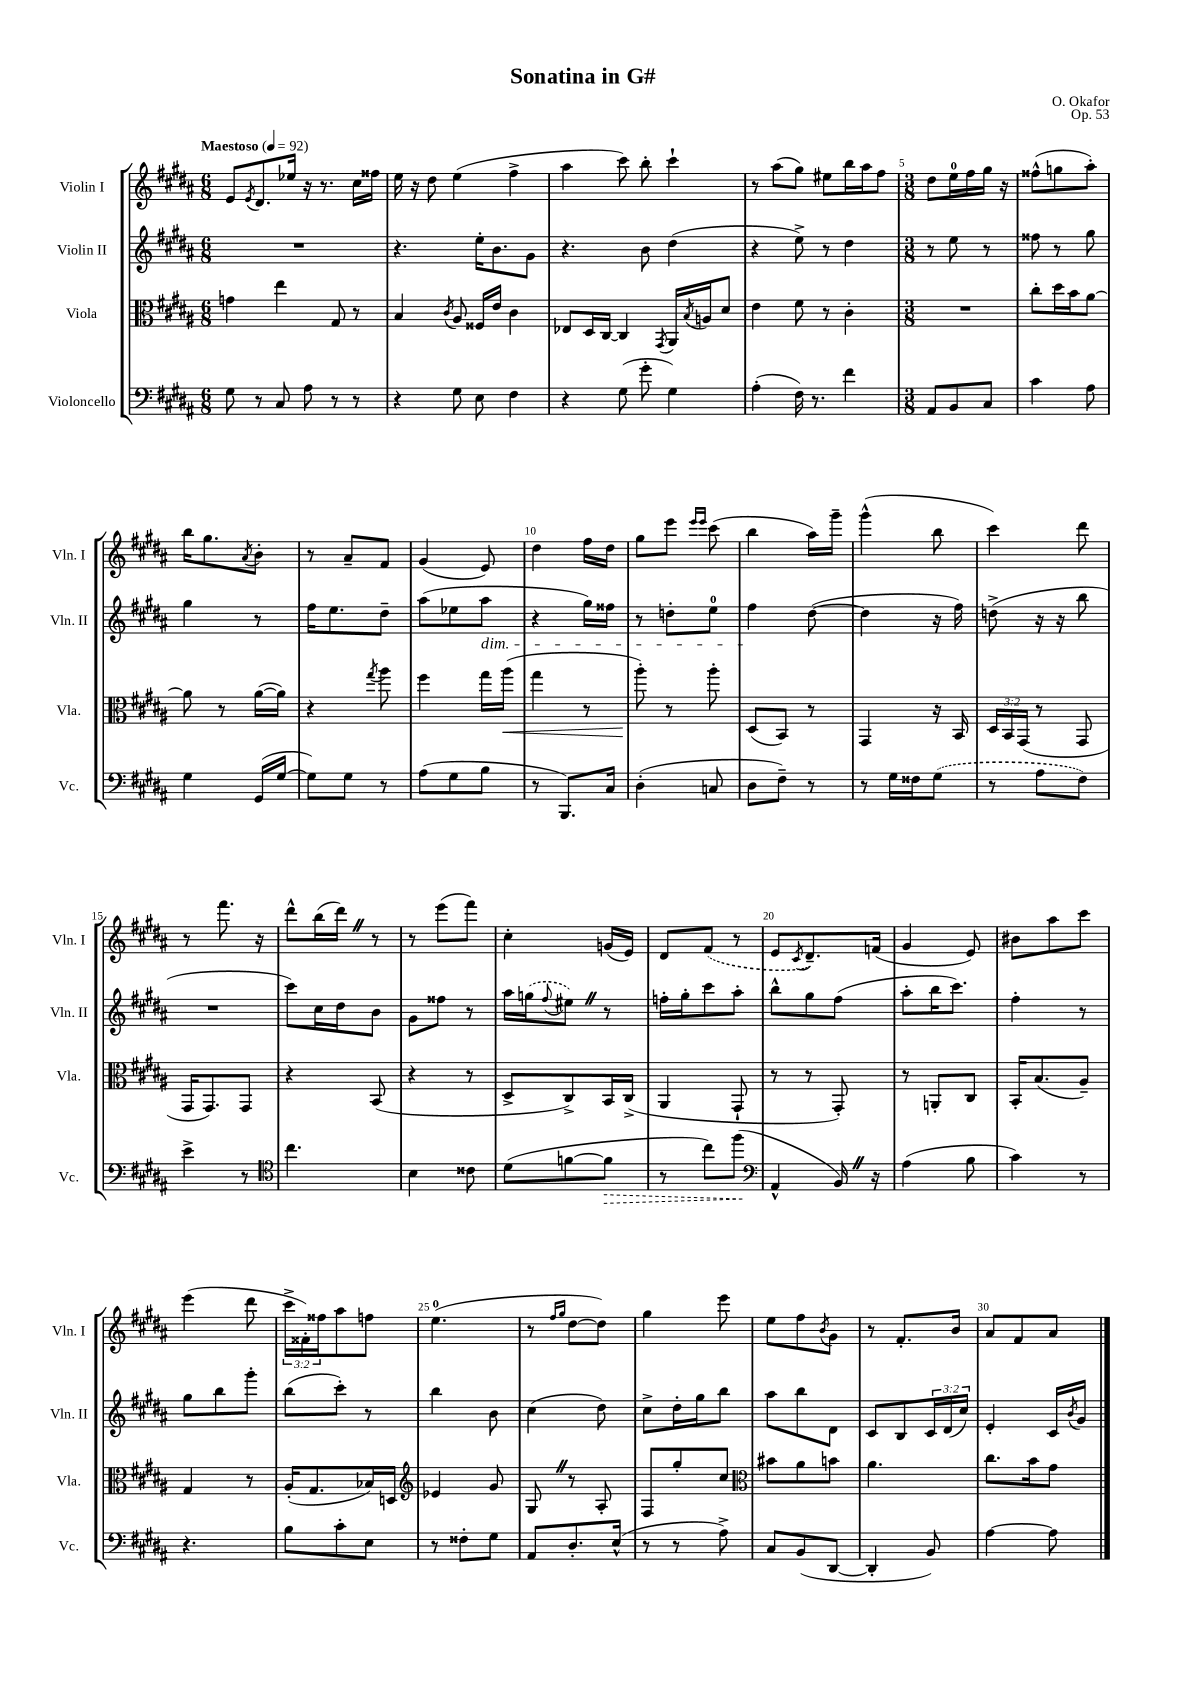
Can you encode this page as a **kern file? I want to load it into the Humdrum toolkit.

**kern	**kern	**kern	**kern
*staff4	*staff3	*staff2	*staff1
*clefF4	*clefC3	*clefG2	*clefG2
*k[f#c#g#d#a#]	*k[f#c#g#d#a#]	*k[f#c#g#d#a#]	*k[f#c#g#d#a#]
*M6/8	*M6/8	*M6/8	*M6/8
*MM92	*MM92	*MM92	*MM92
8G#\	4g\	2.r	8e/L
.	.	.	8qe/
8r	.	.	8.d#/
8C#/	4ee\	.	.
.	.	.	16ee-/Jk
8A#\	.	.	16r
.	.	.	8.r
8r	8G#/	.	.
8r	8r	.	16cc#\LL
.	.	.	16ff##\JJ
=	=	=	=
4r	4B/	4.r	16ee\
.	.	.	16r
.	.	.	8dd#\
.	8qc#/	.	.
8G#\	8A#/	.	(4ee\
8E\	16F##/LL	16ee'\LK	.
.	16e/JJ	8.b\	.
4F#\	4c#\	.	4ff#^\
.	.	8g#\J	.
=	=	=	=
4r	8E-/L	4.r	4aa#\
.	16D#/L	.	.
.	[16C#/JJ	.	.
(8G#\	4C#/]	.	8ccc#\)
8g#'\	.	8b\	8bb'\
.	8qGG#/	.	.
4G#\)	16AA#/LL	(4dd#\	4ccc#`\
.	8qB/	.	.
.	16A/J	.	.
.	8d#/J	.	.
=	=	=	=
(4A#'\	4e\	4r	8r
.	.	.	(8aa#\L
16F#\)	8f#\	8ee^\)	8gg#\J)
8.r	.	.	.
.	8r	8r	8ee#\L
4f#\	4c#'\	4dd#\	16bb\L
.	.	.	16aa#\J
.	.	.	8ff#\J
=	=	=	=
*M3/8	*M3/8	*M3/8	*M3/8
8AA#/L	4.r	8r	8dd#\L
8BB/	.	8ee\	16ee\L
.	.	.	16ff#\
8C#/J	.	8r	16gg#\JJ
.	.	.	16r
=	=	=	=
4c#\	8cc#'\L	8ff##\	(8ff##^^\L
.	16dd#\L	8r	8gg\
.	16b\J	.	.
8A#\	[8a#\J	8gg#\	8aa#'\J)
=	=	=	=
4G#\	8a#\]	4gg#\	16bb\LK
.	.	.	8.gg#\
.	8r	.	.
.	.	.	8qa#/
(16GG#/LL	([16a#\LL	8r	8b'\J
[16G#/JJ	16a#\]JJ)	.	.
=	=	=	=
8G#\]L)	4r	16ff#\LK	8r
.	.	8.ee\	.
8G#\J	.	.	8a#~/L
.	8qgg#/	.	.
8r	8aa#\	8dd#~\J	8f#/J
=	=	=	=
(8A#\L	4ff#\	(8aa#\L	(4g#/
8G#\	.	8ee-\	.
8B\J	16gg#\LL	8aa#\J	8e/)
.	(16aa#\JJ	.	.
=	=	=	=
8r	4gg#\	4r	4dd#\
8.BBB/L)	.	.	.
.	8r	16gg#\LL)	16ff#\LL
16C#/Jk	.	16ff##\JJ	16dd#\JJ
=	=	=	=
(4D#'\	8aa#'\)	8r	8gg#\L
.	8r	8dd'\L	8eee\J
.	.	.	16qqeee/LL
.	.	.	16qqeee/JJ
8C/	8aa#'\	8ee\J	(8ccc#\
=	=	=	=
8D#\L	(8D#/L	4ff#\	4bb\
8F#~\J)	8BB/J)	.	.
8r	8r	([8dd#\	16aa#\LL)
.	.	.	16ggg#~\JJ
=	=	=	=
8r	4GG#/	4dd#\]	(4ggg#^^\
16G#\LL	.	.	.
16F##\J	.	.	.
(8G#\J	16r	16r	8bb\
.	16BB/	16ff#\)	.
=	=	=	=
8r	24D#/LL	(8dd^\	4ccc#\)
.	24BB/	.	.
.	(24GG#/JJ	.	.
8A#\L	8r	16r	.
.	.	16r	.
8F#\J)	8GG#/	8bb\	8ddd#\
=	=	=	=
4e^\	16GG#/LK	4.r	8r
.	8.GG#/)	.	.
.	.	.	8.fff#\
8r	8GG#/J	.	.
.	.	.	16r
=	=	=	=
*clefC4	*	*	*
4.cc#\	4r	8ccc#\L)	8ddd#^^\L
.	.	16cc#\L	(16bb\L
.	.	16dd#\J	16ddd#\JJ)
.	(8BB/	8b\J	8r
=	=	=	=
4B\	4r	8g#\L	8r
.	.	8ff##\J	(8eee\L
8c##\	8r	8r	8fff#\J)
=	=	=	=
(8d#\L	8D#^/L	16aa#\LL	4cc#'\
.	.	(16gg\J	.
.	.	8qqff#/	.
[8f\	8C#^/)	8ee#\J)	.
8f\]J	16BB/L	8r	(16g/LL
.	(16C#^/JJ	.	16e/JJ)
=	=	=	=
8r	4AA#/	16ff'\LL	8d#/L
.	.	16gg#'\J	.
8cc#\L)	.	8ccc#\	(8f#/J
(8ff#\J	8GG#`/	8aa#'\J	8r
=	=	=	=
*clefF4	*	*	*
4AA#^^/	8r	8bb^^\L	8e/L
.	.	.	8qc#/
.	8r	8gg#\	8.d#~/)
16BB/)	8GG#'/)	(8ff#\J	.
16r	.	.	(16f/Jk
=	=	=	=
(4A#\	8r	8aa#'\L	4g#/
.	8AA'/L	16bb\K	.
.	.	8.ccc#\J)	.
8B\	8C#/J	.	8e/)
=	=	=	=
4c#\)	16BB'/LK	4ff#'\	8b#\L
.	(8.B/	.	.
.	.	.	8aa#\
8r	8A#~/J)	8r	8ccc#\J
=	=	=	=
4.r	4G#/	8gg#\L	(4eee\
.	.	8bb\	.
.	8r	8ggg#'\J	8ddd#\
=	=	=	=
8B\L	(16A#'/LK	(8bb\L	24ccc#^\LL
.	.	.	24f##'\)
.	8.G#/	.	.
.	.	.	24ff##\J
8c#'\	.	8ccc#'\J)	8aa#\
8E\J	16B-/L)	8r	8ff\J
.	16D/JJ	.	.
=	=	=	=
*	*clefG2	*	*
8r	4e-/	4bb\	(4.ee\
8F##'\L	.	.	.
8G#\J	8g#/	8b\	.
=	=	=	=
8AA#/L	8G#/	(4cc#\	8r
.	.	.	16qqff#/LL
.	.	.	16qqgg#/JJ
8.D#'/	8r	.	[8dd#\L
.	8A#'/	8dd#\)	8dd#\]J)
(16E^^/Jk	.	.	.
=	=	=	=
8r	8F#/L	8cc#^\L	4gg#\
8r	8gg#'/	16dd#'\L	.
.	.	16gg#\J	.
8A#^\)	8cc#/J	8bb\J	8eee\
=	=	=	=
*	*clefC3	*	*
8C#/L	8b#\L	8aa#\L	8ee\L
(8BB/	8a#\	8bb\	8ff#\
.	.	.	8qb/
[8DD#/J	8b\J	8d#\J	8g#\J
=	=	=	=
4DD#'/]	4.a#\	8c#/L	8r
.	.	8B/	8.f#'/L
8BB/)	.	24c#/L	.
.	.	(24d#/	.
.	.	.	16b/Jk
.	.	24cc#/JJ)	.
=	=	=	=
[4A#\	8.cc#\L	4e'/	8a#/L
.	.	.	8f#/
.	16b\k	.	.
8A#\]	8g#\J	16c#/LL	8a#/J
.	.	8qb/	.
.	.	16g#/JJ	.
==	==	==	==
*-	*-	*-	*-
